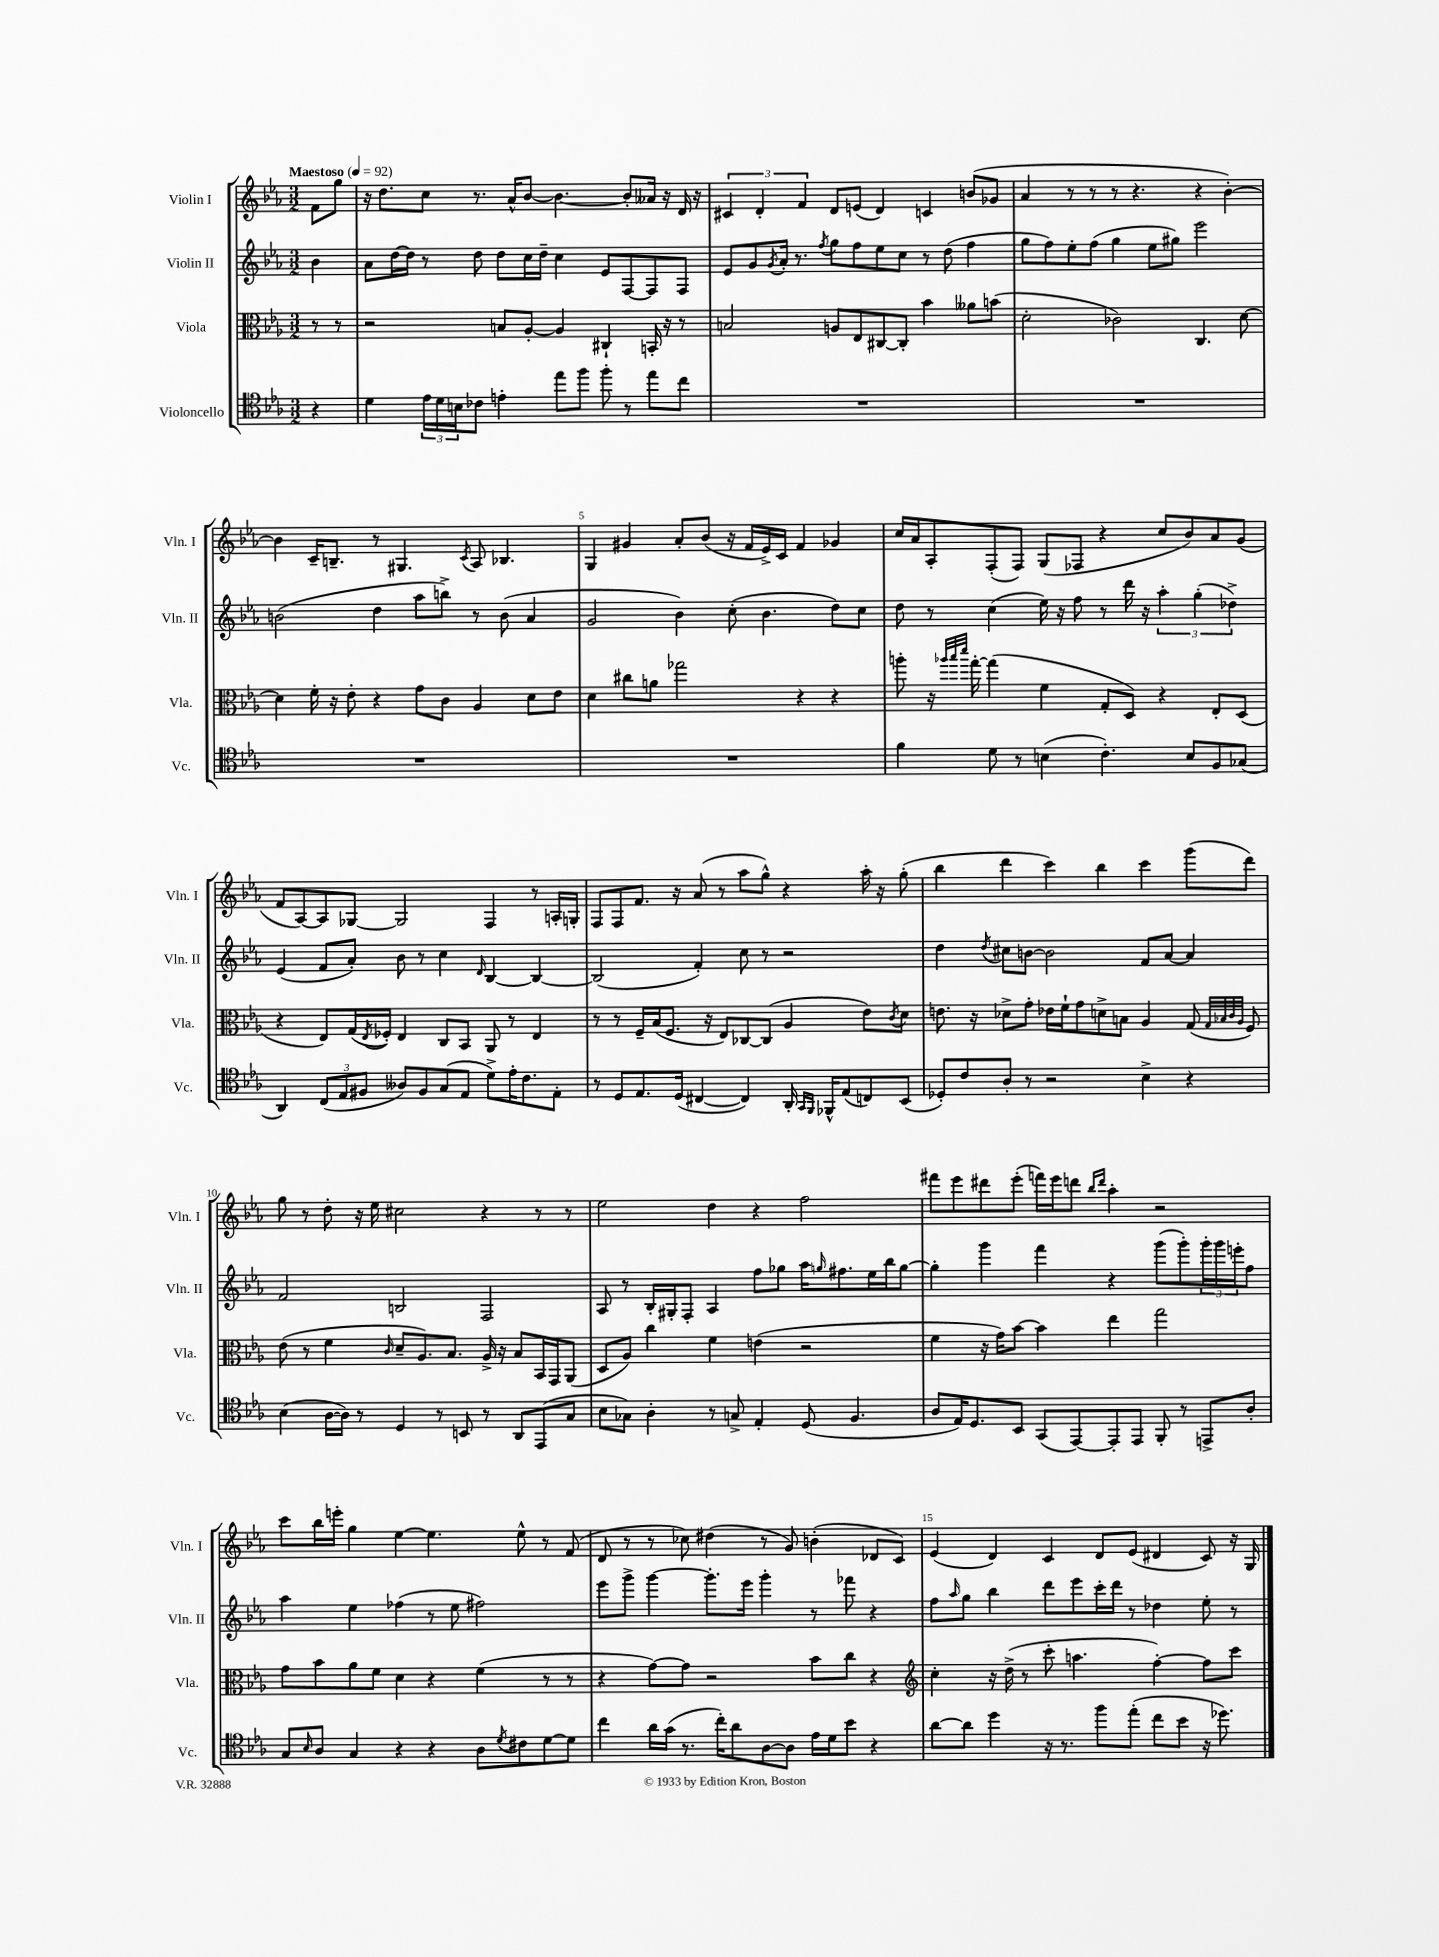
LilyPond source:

<<
\new StaffGroup <<
\new Staff = "s0" \with { instrumentName = "Violin I" shortInstrumentName = "Vln. I" } {
    \clef treble \key ees \major \numericTimeSignature \time 3/2 \partial 4 \tempo "Maestoso" 4 = 92
    f'8 g''8 |
    r16 d''8. c''8 r8. aes'16-^ bes'8~ bes'4.~ bes'8-. aeses'16 r16 d'16 r16 |
    \tuplet 3/2 { cis'4 d'4-. f'4 } d'8 e'8( d'4) c'4 b'8( ges'8 |
    aes'4 r8 r8 r8 r4. r4 bes'4~-.) |
    bes'4 c'16-- b8.-- r8 gis4. \acciaccatura { c'8 } aes8 bes4. |
    g4 gis'4 aes'8-. bes'8( r16 f'16 ees'16->) c'16 f'4 ges'4 |
    c''16 aes'16 aes8-. f8-.( f8) g8( fes8 r4 c''8 bes'8) aes'8 g'8( |
    f'8 aes8~) aes8 ges8~ ges2 f4 r8 a16-. g16-. |
    f8 f8 f'8. r16 aes'8( r8 aes''8 g''8-^) r4 aes''16-. r16 g''8-.( |
    bes''4 d'''4 c'''4) bes''4 c'''4 g'''8( d'''8) |
    g''8 r8 d''8-. r16 ees''16 cis''2 r4 r8 r8 |
    ees''2 d''4 r4 f''2 |
    fis'''8 ees'''8 dis'''8 ees'''8-.( f'''16) ees'''16 d'''8 \grace { bes''16 d'''16 } aes''4-. r2 |
    c'''8 bes''16 e'''16-. g''4 ees''4~ ees''4. ees''8-^ r8 f'8( |
    d'8 r8 r8 ces''8) dis''4( r8 g'8) b'4-.( des'8 c'8) |
    ees'4( d'4) c'4 d'8 ees'8( dis'4 c'8) r16 g16 \bar "|." |
}
\new Staff = "s1" \with { instrumentName = "Violin II" shortInstrumentName = "Vln. II" } {
    \clef treble \key ees \major \numericTimeSignature \time 3/2 \partial 4
    bes'4 |
    aes'8 d''16~ d''16 r8 d''8 d''8 c''16 d''16-- c''4 ees'8 f8~ f8 f8 |
    ees'8 g'8 \acciaccatura { g'8 } aes'16-. r8. \acciaccatura { f''8 } g''8 f''8 ees''8 c''8 r8 d''8( f''4 |
    g''8 f''8) ees''8-. f''8( g''4 ees''8 gis''8) ees'''2 |
    b'2( d''4 aes''8 b''8->) r8 b'8( aes'4 |
    g'2 bes'4) c''8-.( bes'4. d''8) c''8 |
    d''8 r8 c''4( ees''16) r16 f''8 r8 d'''16 r16 \tuplet 3/2 { aes''4-. g''4-.( des''4->) } |
    ees'4( f'8 aes'8-.) bes'8 r8 c''4 \grace { d'16 } bes4~ bes4~ |
    bes2( f'4-.) c''8 r8 r2 |
    d''4 \acciaccatura { d''8 } cis''8 b'8~ b'2 f'8 aes'8~ aes'4 |
    f'2 b2 f2 |
    aes8 r8 bes16-. gis16-. f8-. aes4 f''8 ges''8 aes''16 \grace { g''16 } fis''8. ees''16 bes''16 g''8~ |
    g''4-. g'''4 f'''4 r4 g'''8( g'''8-.) \tuplet 3/2 { g'''16-. g'''16 e'''16-. } f''8 |
    aes''4 ees''4 fes''4( r8 ees''8 fis''2) |
    ees'''8 g'''8-> g'''4~ g'''8.-. ees'''16 g'''4-. r8 fes'''8 r4 |
    f''8 \grace { aes''16 } g''8 bes''4 d'''8 ees'''8 c'''16-. d'''16 r8 des''4 ees''8-. r8 \bar "|." |
}
\new Staff = "s2" \with { instrumentName = "Viola" shortInstrumentName = "Vla." } {
    \clef alto \key ees \major \numericTimeSignature \time 3/2 \partial 4
    r8 r8 |
    r2 b8 aes8~-. aes4 cis4-! b,16-. r16 r8 |
    b2 a8 ees8 cis8~ cis8-. bes'4 aeses'8 b'8( |
    d'2-. ces'2) c4. d'8~ |
    d'4 f'16-. r16 ees'8-. r4 g'8 c'8 aes4 d'8 ees'8 |
    d'4 cis''8 a'8 ges''2 r4 r4 |
    a''8-. r16 \grace { aes''32 bes''32 d'''32 } g''16~-. g''4( f'4 g8-. d8) r4 ees8-. d8( |
    r4 ees8) g16( \acciaccatura { ees8 } fes16-.) ees4 c8 bes,8 aes,8 r8 ees4 |
    r8 r8 f16-- bes16( f8. r16 ees8) ces8~ ces8( aes4 ees'8) \acciaccatura { c'8 } d'8 |
    e'8. r16 des'8-> g'8-. ees'16 f'16-! g'8 d'8-> b8 aes4 g8( \grace { g32 bes32 c'32 aes32 } f8) |
    ees'8( r8 f'4 \grace { c'16 } d'8-- aes8.) bes8. aes16-> r16 bes8 bes,16 g,16 aes,8( |
    d8 aes8) c''4 f'4 e'4( r2 |
    f'4 r16 g'16) bes'8~ bes'4 ees''4 g''2 |
    g'8 bes'8 aes'8 f'8 d'4 r4 f'4( r8 r8 |
    r4 g'8~) g'8 r2 bes'8 c''8 r4 |
    \clef treble c''4-. r16 d''16->( r8 c'''8-. a''4. f''4~-.) f''8 c'''8 \bar "|." |
}
\new Staff = "s3" \with { instrumentName = "Violoncello" shortInstrumentName = "Vc." } {
    \clef tenor \key ees \major \numericTimeSignature \time 3/2 \partial 4
    r4 |
    d'4 \tuplet 3/2 { ees'16 d'16 b16 } ces'8 e'4-. ees''8 f''8 f''8-. r8 ees''8 c''8 |
    R1. |
    R1. |
    R1. |
    R1. |
    f'4 d'8 r8 b4( c'4.-.) b8 f8 ges8( |
    aes,4) \tuplet 3/2 { c8( ees8 fis8 } aeses8) fis8 g8( ees8 d'8->) ees'16-. c'8. ees8-. |
    r8 d8 ees8. d16( cis4~ cis4) aes,16-. \grace { g,16 f,16 } fes,16-^ ees8( c8) bes,8( |
    des8-.) c'8 aes8-. r8 r2 bes4-> r4 |
    bes4( aes16~ aes16) r8 d4 r8 b,8 r8 aes,8 ees,8( g8 |
    bes8 ges8) aes4-. r8 g8-> ees4-. d8( f4. |
    aes8 ees16) d8. bes,8 g,8( ees,8~) ees,8-. ees,8 f,8-. r8 e,8-> aes8-. |
    g8 \grace { bes16 } aes8 g4 r4 r4 aes8 \acciaccatura { d'8 } cis'8 d'8~ d'8 |
    c''4 aes'16 g'16( r8. c''16-.) aes'8 aes8~ aes8 ees'16 d'16 bes'8 r4 |
    aes'8~ aes'8 d''4 r16 r8. f''8 ees''8-.( c''8 bes'8 r16 des''8.) \bar "|." |
}
>>
>>
\layout { \context { \Score \override BarNumber.break-visibility = ##(#f #t #t) barNumberVisibility = #(every-nth-bar-number-visible 5) } }
